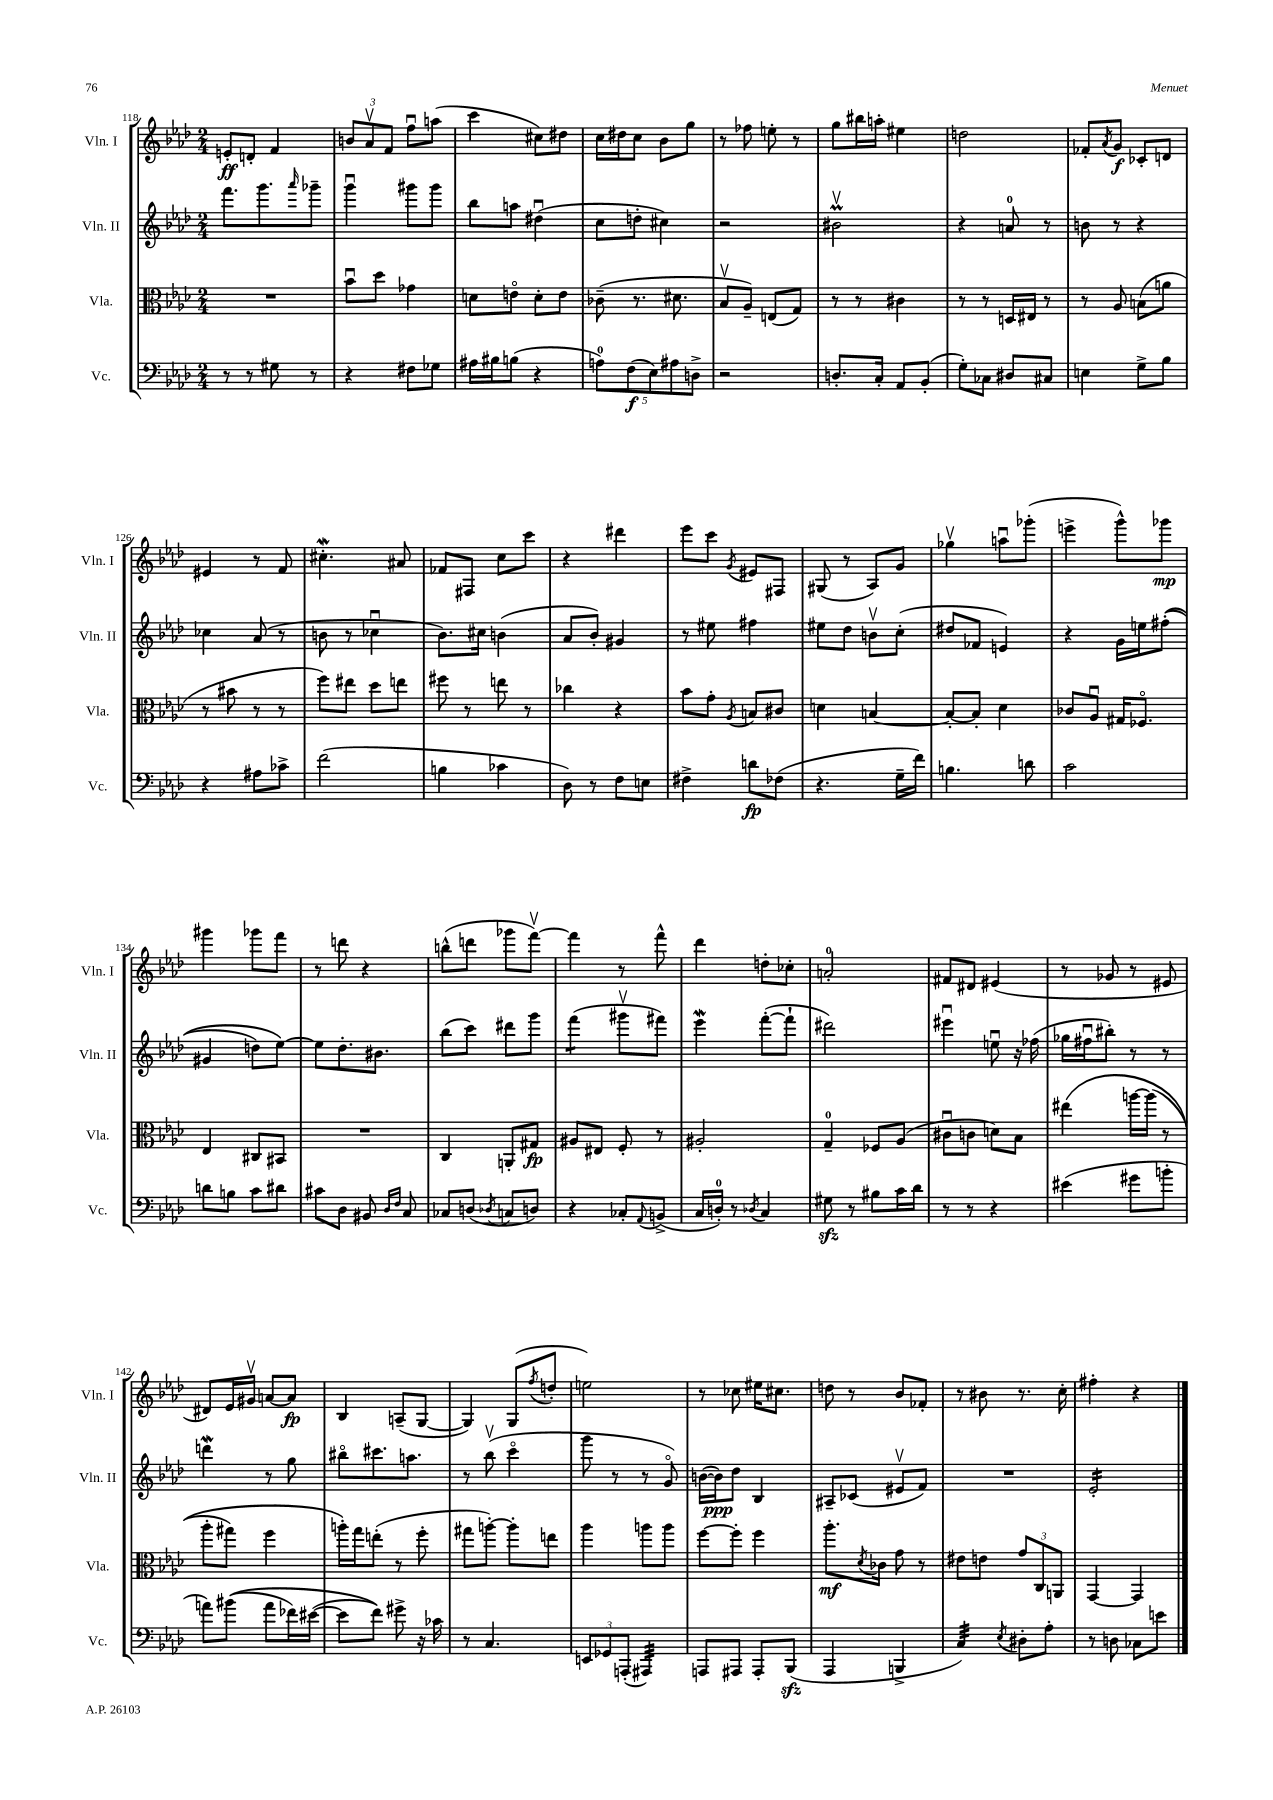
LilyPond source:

<<
\new StaffGroup <<
\new Staff = "s0" \with { instrumentName = "Vln. I" shortInstrumentName = "Vln. I" } {
    \clef treble \key aes \major \numericTimeSignature \time 2/4
    e'8-.\ff d'8-. f'4 |
    \tuplet 3/2 { b'8 aes'8\upbow f'8 } f''8\downbow a''8( |
    c'''4 cis''8) dis''8 |
    c''16 dis''16 c''8 bes'8 g''8 |
    r8 fes''8 e''8-. r8 |
    g''8 bis''16 a''16-. eis''4 |
    d''2 |
    fes'8-. \acciaccatura { aes'8 } g'8\f ces'8-. d'8 |
    eis'4 r8 f'8 |
    cis''4.-.\mordent ais'8 |
    fes'8 fis8 c''8 c'''8 |
    r4 dis'''4 |
    ees'''8 c'''8 \acciaccatura { g'8 } eis'8 fis8 |
    gis8( r8 aes8) g'8 |
    ges''4\upbow a''8\downbow ges'''8-.( |
    e'''4-> g'''8-^) ges'''8\mp |
    gis'''4 ges'''8 f'''8 |
    r8 d'''8 r4 |
    b''8-^( d'''8 ges'''8 f'''8~\upbow) |
    f'''4 r8 f'''8-^ |
    des'''4 d''8-. ces''8-. |
    a'2-0-. |
    fis'8 dis'8 eis'4( |
    r8 ges'8 r8 eis'8 |
    dis'8) ees'16 gis'16\upbow a'8~ a'8\fp |
    bes4 a8--( g8~ |
    g4) g8( \acciaccatura { f''8 } d''8-. |
    e''2) |
    r8 ces''8 eis''16 cis''8. |
    d''8 r8 bes'8 fes'8-. |
    r8 bis'8 r8. c''16-. |
    fis''4-. r4 \bar "|." |
}
\new Staff = "s1" \with { instrumentName = "Vln. II" shortInstrumentName = "Vln. II" } {
    \clef treble \key aes \major \numericTimeSignature \time 2/4
    f'''8. g'''8. \grace { aes'''16 } ges'''8-- |
    g'''4\downbow gis'''8 gis'''8 |
    bes''8 a''8 dis''4\downbow( |
    c''8 d''8-. cis''4) |
    r2 |
    bis'2\upbow\prall |
    r4 a'8-0 r8 |
    b'8 r8 r4 |
    ces''4 aes'8( r8 |
    b'8 r8 ces''4\downbow |
    bes'8.) cis''16 b'4( |
    aes'8 bes'8-.) gis'4 |
    r8 eis''8 fis''4 |
    eis''8 des''8 b'8\upbow c''8-.( |
    dis''8 fes'8 e'4) |
    r4 g'16 e''16 fis''8-.(\( |
    gis'4 d''8) ees''8~\) |
    ees''8 des''8.-. bis'8. |
    bes''8( c'''8) dis'''8 g'''8 |
    f'''4:8( gis'''8\upbow fis'''8) |
    ees'''4\mordent f'''8~-.( f'''8-! |
    dis'''2) |
    eis'''4\downbow e''8\downbow r16 fes''16( |
    ges''16 fis''16\downbow bis''8-.) r8 r8 |
    d'''4\mordent r8 g''8 |
    bis''8\flageolet cis'''8. a''8. |
    r8 bes''8\upbow( c'''4\flageolet |
    g'''8 r8 r8 g'8\flageolet) |
    b'16~( b'16\ppp) des''8 bes4 |
    ais8-- ces'8( eis'8\upbow f'8) |
    R2 |
    ees'2:16-. \bar "|." |
}
\new Staff = "s2" \with { instrumentName = "Vla." shortInstrumentName = "Vla." } {
    \clef alto \key aes \major \numericTimeSignature \time 2/4
    R2 |
    bes'8\downbow des''8 ges'4 |
    d'8 e'8\flageolet d'8-. e'8 |
    ces'8--( r8. dis'8. |
    bes8\upbow aes8--) e8( g8) |
    r8 r8 cis'4 |
    r8 r8 d16 eis16 r8 |
    r8 aes8 b8( a'8 |
    r8 bis'8 r8 r8 |
    f''8) eis''8 des''8 e''8 |
    fis''8 r8 e''8 r8 |
    ces''4 r4 |
    bes'8 g'8-. \acciaccatura { aes8 } b8 cis'8 |
    d'4 b4~ |
    b8~-. b8-. des'4 |
    ces'8 aes8\downbow gis16 fes8.\flageolet |
    ees4 cis8 bis,8 |
    R2 |
    c4 a,8-. gis8\fp |
    ais8 eis8 f8-. r8 |
    ais2-. |
    g4-0-- fes8 aes8( |
    cis'8\downbow c'8 d'8) bes8 |
    eis''4\( a''16~ a''16( r8 |
    aes''8-. gis''8) f''4 |
    a''16-.\) g''16 e''8-.( r8 f''8-. |
    gis''8 a''8~-.) a''8-. e''8 |
    aes''4 a''8 a''8 |
    f''8~ f''8-. f''4 |
    aes''8.-.\mf \acciaccatura { des'8 } ces'16 g'8 r8 |
    eis'8 e'8 \tuplet 3/2 { g'8 c8 a,8 } |
    g,4~ g,4 \bar "|." |
}
\new Staff = "s3" \with { instrumentName = "Vc." shortInstrumentName = "Vc." } {
    \clef bass \key aes \major \numericTimeSignature \time 2/4
    r8 r8 gis8 r8 |
    r4 fis8 ges8 |
    ais16 bis16 b8( r4 |
    \tuplet 5/4 { a8-0) f8\f( ees8) ais8 d8-> } |
    r2 |
    d8.-. c16-. aes,8 bes,8-.( |
    g8-.) ces8 dis8 cis8 |
    e4 g8-> bes8 |
    r4 ais8 ces'8-> |
    f'2( |
    b4 ces'4 |
    des8) r8 f8 e8 |
    fis4-> d'8\fp fes8( |
    r4. g16-- f'16) |
    b4. d'8 |
    c'2 |
    d'8 b8 c'8 dis'8 |
    cis'8 des8 bis,8 \grace { des16 f16 } c8 |
    ces8 d8( \acciaccatura { des8 } c8 d8) |
    r4 ces8-. \appoggiatura { aes,8 } b,8->( |
    c16 d16-0-.) r8 \acciaccatura { des8 } c4 |
    gis8\sfz r8 bis8 c'16 des'16 |
    r8 r8 r4 |
    eis'4( gis'8 b'8-. |
    a'8) bis'8(\( a'8 fes'16) eis'16~( |
    eis'8 f'8)\) gis'8-> r16 ces'16 |
    r8 c4. |
    \tuplet 3/2 { e,8 ges,8 a,,8-.( } ais,,4:32) |
    a,,8 ais,,8 ais,,8-. bes,,8\sfz( |
    aes,,4 b,,4-> |
    c4:32) \acciaccatura { ees8 } dis8-. aes8-. |
    r8 d8 ces8 e'8 \bar "|." |
}
>>
>>
\layout { \context { \Score currentBarNumber = #118 } }
